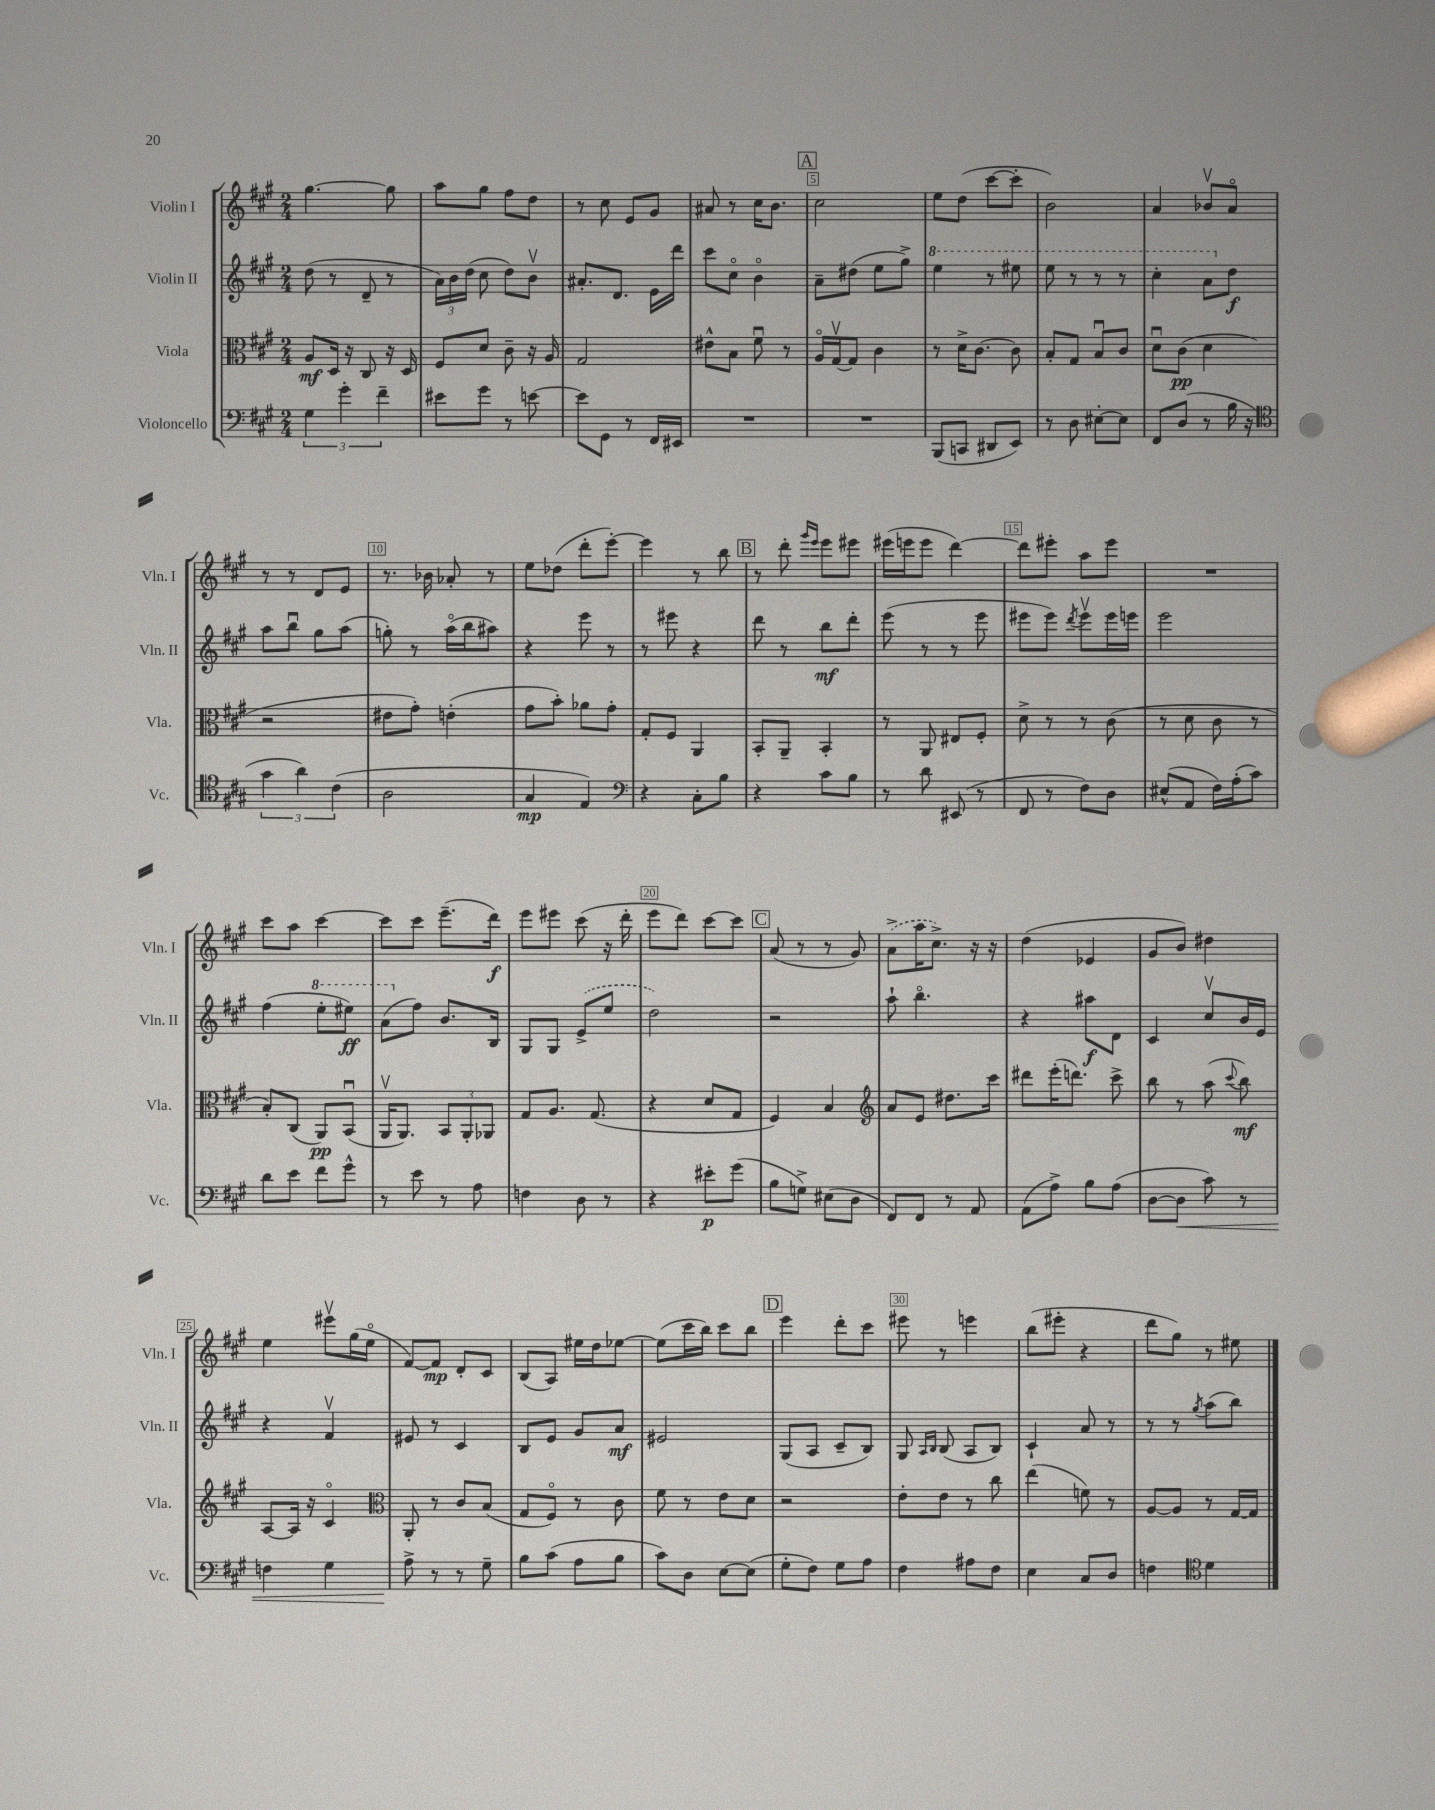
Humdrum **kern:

**kern	**kern	**kern	**kern
*staff4	*staff3	*staff2	*staff1
*clefF4	*clefC3	*clefG2	*clefG2
*k[f#c#g#]	*k[f#c#g#]	*k[f#c#g#]	*k[f#c#g#]
*M2/4	*M2/4	*M2/4	*M2/4
6G#\	8A/L	(8dd\	[4.gg#\
.	16D/Jk	8r	.
6g#'\	.	.	.
.	16r	.	.
.	8C#/	8d~/	.
6f#~\	.	.	.
.	16r	8r	8gg#\]
.	16D/	.	.
=	=	=	=
8e#\L	8F#/L	24a\LL)	8aa\L
.	.	24b\	.
.	.	(24dd\JJ	.
8g#\J	8d/J	8cc#\	8gg#\J
8r	8c#~\	8dd\L)	8ff#\L
[8e\	16r	8bv\J	8dd\J
.	16A/	.	.
=	=	=	=
8e\]L	2G#/	8.a#'/L	8r
8GG#\J	.	.	8cc#\
.	.	8.d/J	.
8r	.	.	8e/L
16FF#/LL	.	16e\LL	8g#/J
16EE#/JJ	.	16ddd\JJ	.
=	=	=	=
2r	8e#^^\L	8ccc#\L	8a#/
.	8B\J	8cc#o\J	8r
.	8f#u\	4bo\	16cc#\LK
.	.	.	8.b\J
.	8r	.	.
=	=	=	=
2r	16Ao/LL	8a~\L	2cc#\
.	[16G#v/J	.	.
.	8G#/]J	(8dd#\J	.
.	4c#\	8ee\L	.
.	.	8gg#^\J)	.
=	=	=	=
(8BBB/L	8r	4eee\	8ee\L
8CC/J	16d^\LK	.	(8dd\J
.	[8.c#\J	.	.
8DD#/L	.	8r	[8ccc#\L
8EE/J)	8c#\]	8eee#\	8ccc#'\]J
=	=	=	=
8r	8B'/L	8eee\	2b\)
8D\	8G#/J	8r	.
[8E#'\L	8Bu/L	8r	.
8E#\]J	8c#/J	8r	.
=	=	=	=
8FF#/L	8du\L	4ccc#'\	4a/
(8D/J	(8c#\J	.	.
8r	4d\	8aa\L	8b-v/L
16B\	.	8dd\J	8ao/J
16r	.	.	.
=	=	=	=
*clefC4	*	*	*
6g#\	2r	8aa\L	8r
.	.	8bbu\J	8r
6a\)	.	.	.
.	.	8gg#\L	8d/L
(6c#\	.	.	.
.	.	(8aa\J	8e/J
=	=	=	=
2A\	8e#\L	8gg'\)	8.r
.	8g#'\J)	8r	.
.	.	.	16b-\
.	(4e'\	(16aao\LL	8a-'/
.	.	16bb\J	.
.	.	8aa#\J)	8r
=	=	=	=
4G#/	8g#\L	4r	8ee\L
.	8b'\J)	.	(8dd-\J
4E/)	8a-\L	8eee\	8ddd'\L
.	8g#'\J	8r	[8eee'\J)
=	=	=	=
*clefF4	*	*	*
4r	8G#'/L	8r	4eee\]
.	8F#/J	8eee#\	.
8C#'\L	4AA/	4r	8r
8B\J	.	.	8bb\
=	=	=	=
4r	8BB'/L	8ddd\	8r
.	8AA~/J	8r	8ddd'\
.	.	.	16qqggg#/LL
.	.	.	16qqeee/JJ
8c#\L	4BB'/	8bb\L	8eee\L
8B\J	.	8ddd'\J	8eee#\J
=	=	=	=
8r	8r	(8eee\	(16eee#\LL
.	.	.	16eee\J
8d\	8AA/	8r	8eee\J
(8EE#/	8E#/L	8r	[4ddd\)
8r	8F#'/J	8eee\	.
=	=	=	=
8FF#/	8d^\	8eee#\L	8ddd\]L
8r	8r	8eee#\J)	8eee#'\J
.	.	8qddd/	.
8F#\L)	8r	8eee#v\L	8aa\L
8D\J	(8c#\	16eee#\L	8eee#\J
.	.	16eee\JJ	.
=	=	=	=
(8E#^^/L	8r	2eee\	2r
8AA/J	8d\	.	.
16F#\LL)	8c#\	.	.
(16A'\J	.	.	.
8c#\J)	8r	.	.
=	=	=	=
8d\L	8B'/L)	(4ff#\	8ccc#\L
8e\J	(8C#/J	.	8aa\J
8f#\L	8AA/L)	8eee'\L	[4ccc#\
8g#^^\J	(8BBu/J	8eee#\J)	.
=	=	=	=
8r	16AAv/LK	(8aa\L	8ccc#\]L
.	8.AA/J)	.	.
8e\	.	8ff#\J)	8ccc#\J
8r	12BB/L	8.b/L	(8.eee~\L
.	12AA'/	.	.
8A\	.	.	.
.	12AA-/J	.	.
.	.	16B/Jk	16ddd\Jk)
=	=	=	=
4F\	8G#/L	8G#/L	8eee\L
.	8.A/J	8G#/J	8eee#\J
8D\	.	(8e^/L	(8ccc#\
.	(8.G#/	.	.
8r	.	8ee/J	16r
.	.	.	16ddd'\
=	=	=	=
4r	4r	2dd\)	8eee\L
.	.	.	8ddd\J)
8e#'\L	8d/L	.	[8ccc#\L
(8g#\J	8G#/J	.	8ccc#\]J
=	=	=	=
8B\L	4F#/)	2r	(8a/
8G^\J)	.	.	8r
(8E#\L	4B/	.	8r
8D\J	.	.	8g#/)
=	=	=	=
*	*clefG2	*	*
8FF#/L)	8a/L	8aa`\	(8a^\L
8FF#/J	8e/J	4.bbo\	16aa\K
.	.	.	8.cc#^\J)
8r	8.dd#\L	.	.
8AA/	.	.	16r
.	16ccc#\Jk	.	16r
=	=	=	=
(8AA\L	8ddd#\L	4r	(4dd\
8A^\J)	(16eee'\K	.	.
.	8.ddd\J)	.	.
8B\L	.	8aa#\L	4e-/
(8A\J	8ccc#^\	8d\J	.
=	=	=	=
[8D\L	8bb\	4c#/	8g#/L
8D\]J	8r	.	8b/J)
8c#\)	(8aa\	8cc#v/L	4dd#\
.	8qqccc#/	.	.
8r	8bb\)	16b/L	.
.	.	16e/JJ	.
=	=	=	=
4F\	[8A/L	4r	4ee\
.	16A/]Jk	.	.
.	16r	.	.
4G#\	4c#o/	4f#v/	8eee#v\L
.	.	.	(16gg#\L
.	.	.	16eeo\JJ
=	=	=	=
*	*clefC3	*	*
8A^\	8AA'/	8e#/	[8f#/L)
8r	8r	8r	8f#/]J
8r	8c#/L	4c#/	8d'/L
8G#~\	(8B/J	.	8c#/J
=	=	=	=
8B\L	8G#/L	8B/L	(8B/L
(8c#\J	8F#o/J)	8e/J	8A/J)
8A\L	8r	8g#/L	16ee#\LL
.	.	.	16dd\J
8B\J	8c#\	8a/J	[8ee-\J
=	=	=	=
8c#\L)	8f#\	2e#/	(8ee-\]L
8D\J	8r	.	16ccc#\L
.	.	.	16bb\JJ)
[8E\L	8e\L	.	8ccc#\L
(8E\]J	8d\J	.	8bb\J
=	=	=	=
8G#'\L	2r	(8G#/L	4eee\
8F#\J)	.	8A/J	.
8G#\L	.	8c#~/L	8ddd'\L
8A\J	.	8B/J)	8ccc#\J
=	=	=	=
4F#\	8e'\L	8G#/	8eee#\
.	.	16qqA/LL	.
.	.	16qqB/JJ	.
.	8e\J	(8B/	8r
8A#\L	8r	8A/L	4eee\
8F#\J	8cc#\	8B/J)	.
=	=	=	=
4E\	(4ee\	4c#`/	(8bb\L
.	.	.	8eee#'\J
8C#/L	8f\)	8a/	4r
8D/J	8r	8r	.
=	=	=	=
4F\	[8A/L	8r	8ddd\L
.	8A/]J	8r	8gg#\J)
*clefC4	*	*	*
.	.	8qgg#/	.
4d\	8r	(8aa\L	8r
.	[16G#/LL	8bb\J)	8ee#\
.	16G#/]JJ	.	.
==	==	==	==
*-	*-	*-	*-
